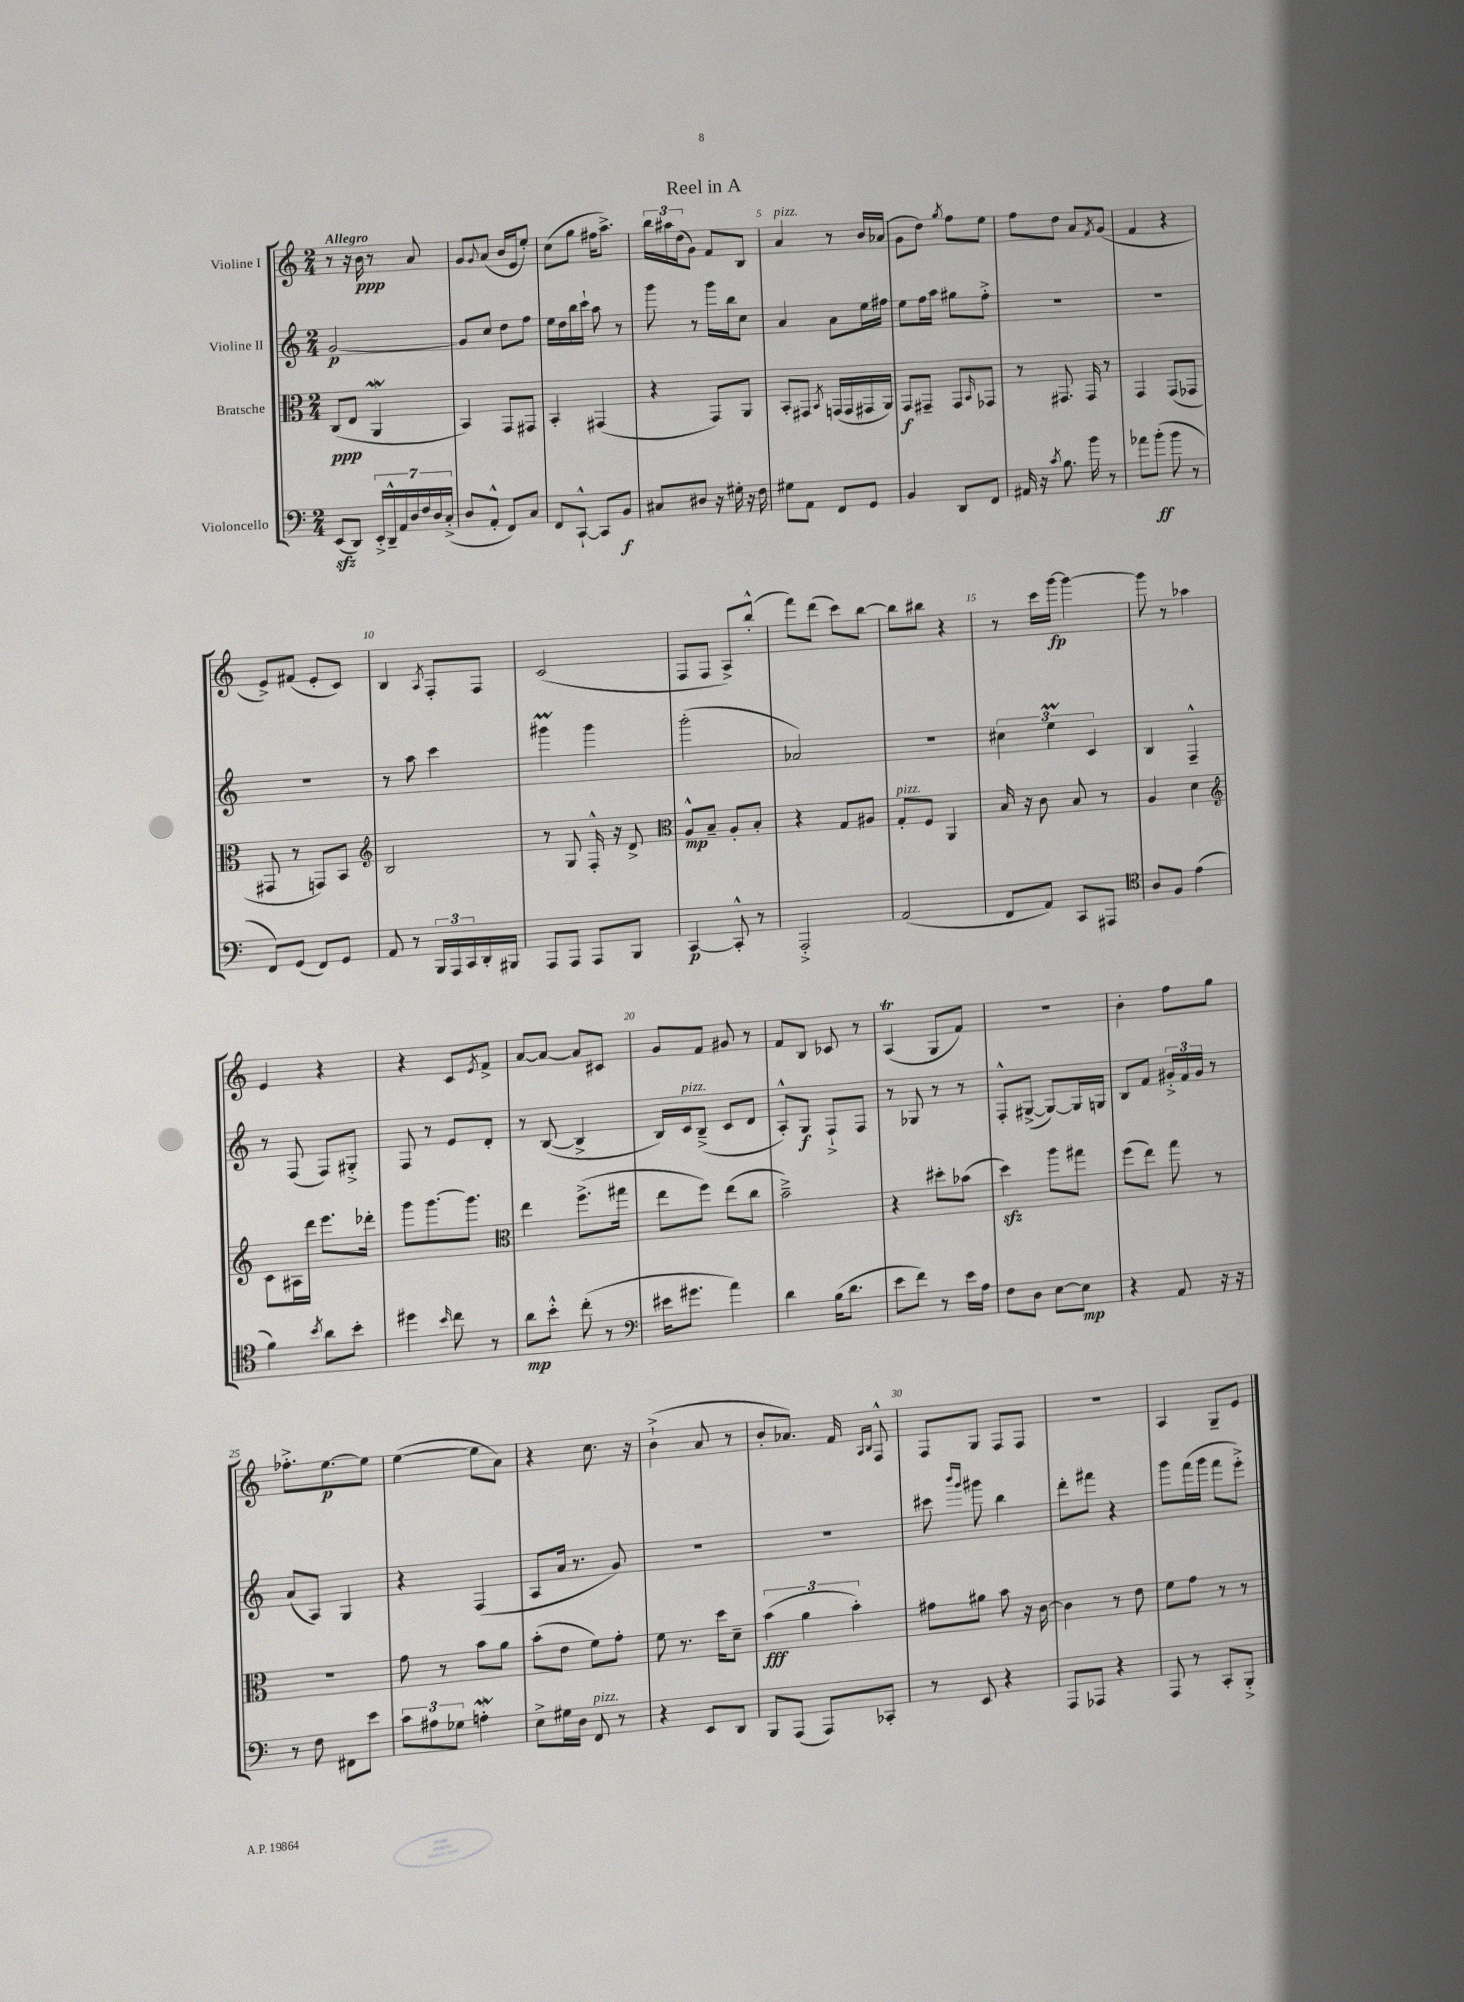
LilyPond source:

\header { title = "Reel in A" }
<<
\new StaffGroup <<
\new Staff = "s0" \with { instrumentName = "Violine I" } {
    \clef treble \key c \major \numericTimeSignature \time 2/4 \tempo "Allegro"
    r8 r16 b'16\ppp r8 a'8 |
    g'8 \appoggiatura { g'8 } a'8( b'16 e'16 e''8-.) |
    c''8( g''8 fis''16 a''8.->) |
    \tuplet 3/2 { b''16 ais''16 d''16( } g'8) f'8 b8 |
    a'4^\markup { \italic "pizz." } r8 b'16 aes'16( |
    g'8 d''8) \acciaccatura { g''8 } f''8 e''8 |
    f''8 d''8 a'8 \acciaccatura { f'8 } g'8( |
    f'4 r4 |
    e'8->) fis'8( e'8-. c'8) |
    b4 \acciaccatura { a8 } f8-. f8 |
    c'2( |
    f8 f8 a8->) b''8-.-^( |
    f'''8) d'''8( c'''8) b''8~ |
    b''8 bis''8 r4 |
    r8 c'''16 g'''16~\fp g'''4~ |
    g'''8 r8 aes''4 |
    e'4 r4 |
    r4 c'8 \acciaccatura { e'8 } f'8-> |
    a'8~ a'8~ a'8 cis'8 |
    g'8 f'8 gis'8 r8 |
    f'8 b8 ces'8 r8 |
    a4\trill( g8 f'8) |
    R2 |
    b'4-. f''8 g''8 |
    fes''8.-.-> e''8.~\p e''8 |
    e''4~( e''8 a'8) |
    r4 c''8. r16 |
    b'4-!->( a'8 r8 |
    b'8-. aes'8.) f'16 \grace { a16 b16 } f8-^ |
    f8 g8 f8 f8 |
    r2 |
    a4 g8-- e'8 \bar "|." |
}
\new Staff = "s1" \with { instrumentName = "Violine II" } {
    \clef treble \key c \major \numericTimeSignature \time 2/4
    g'2~\p |
    g'8 c''8 d''8 f''8 |
    e''16 d''16 b''16 c'''16-! a''8 r8 |
    g'''8 r8 g'''16 b''16 c''8 |
    a'4 a'8 e''16 fis''16 |
    e''8 f''16 a''16 gis''8 f''8-.-> |
    R2 |
    R2 |
    R2 |
    r8 a''8 c'''4 |
    gis'''4\prall gis'''4 |
    g'''2-.( |
    aes'2) |
    r2 |
    \tuplet 3/2 { cis''4 e''4\prall c'4 } |
    b4 f4---^ |
    r8 f8( f8) gis8-.-> |
    f8 r8 e'8 d'8-. |
    r8 b8~( b4-> |
    b16) c'16^\markup { \italic "pizz." } b8--->( c'8 d'8 |
    a8-.-^) g8\f f8-!-> f8 |
    r8 ges8 r8 r8 |
    f8-.-^ gis8~->( gis8~) gis16 g16 |
    b8 f'8 \tuplet 3/2 { gis'16-.-> f'16 gis'16 } r8 |
    a'8( a8) g4 |
    r4 f4( |
    a8 a'16 r8. g'8) |
    R2 |
    R2 |
    cis'''8 \grace { b'''16 g'''16 } gis'''8 b''4 |
    d'''8-. fis'''8 r4 |
    g'''8 f'''16( g'''16 f'''8 e'''8-.->) \bar "|." |
}
\new Staff = "s2" \with { instrumentName = "Bratsche" } {
    \clef alto \key c \major \numericTimeSignature \time 2/4
    c8\ppp( e8 a,4\mordent |
    b,4) g,8 gis,8 |
    b,4-. gis,4( |
    r4 g,8) a,8 |
    b,8-. gis,8 \acciaccatura { b,8 } g,16( g,16 gis,16 a,16) |
    g,8\f gis,8-- gis,8 \grace { b,16 } ges,8 |
    r8 gis,8. gis,16 r8 |
    g,4 g,8( ges,8 |
    gis,8 r8 g,8) b,8 |
    \clef treble b2 |
    r8 g8 f16-.-^ r16 d'8-> |
    \clef alto a8-^\mp b8-- a8-. b8-. |
    r4 g8 ais8 |
    g8-.^\markup { \italic "pizz." } f8 a,4 |
    b16 r16 c'8 b8 r8 |
    a4 d'4 |
    \clef treble c'8 ais16 d'''16 e'''8. des'''16-. |
    g'''8 g'''8.~ g'''8. |
    \clef alto e''4 f''8.->( gis''16 |
    e''8 f''8) e''8( c''8 |
    b'2--->) |
    r4 dis''8-. bes'8( |
    d''4\sfz) a''8 gis''8 |
    f''8( e''8) g''8 r8 |
    R2 |
    g'8 r8 b'8 a'8 |
    b'8-.( e'8 f'8) g'8-. |
    f'8 r8. d''16 d'8-- |
    \tuplet 3/2 { b'4\fff( a'4 b'4-.) } |
    gis'8 ais'8 b'8 r16 c'16~ |
    c'4 r8 e'8 |
    f'8 g'8 r8 r8 \bar "|." |
}
\new Staff = "s3" \with { instrumentName = "Violoncello" } {
    \clef bass \key c \major \numericTimeSignature \time 2/4
    e,8\sfz( d,8) \tuplet 7/4 { e,16-.-> d,16---^ a,16 d16 f16 d16 c16-.->( } |
    d8 a,8-.-^ f,8) c8 |
    f,8 c,8~-!-^ c,8 b,8\f |
    cis8 dis8 r16 gis16-. r16 f16 |
    gis8 a,8 f,8 g,8 |
    b,4 d,8 f,8 |
    ais,16 r16 \acciaccatura { c'8 } b8. b'16 r8 |
    aes'8 b'8-.\ff( b'8 r8 |
    f,8) g,8( f,8) g,8 |
    a,8 r8 \tuplet 3/2 { b,,16 a,,16 c,16 } d,16-. bis,,16 |
    a,,8 a,,8 a,,8 b,,8 |
    c,4~\p c,8-.-^ r8 |
    a,,2-.-> |
    a,2( |
    f,8 a,8) c,8 ais,,8 |
    \clef tenor a8 f8 e'4( |
    f'4) \acciaccatura { b'8 } a'8 b'8-. |
    dis''4 \grace { b'16 } c''8 r8 |
    a'8\mp b'8-.-^ c''8-.( r8 |
    \clef bass eis'16 gis'8. a'4) |
    d'4 b16( d'8. |
    e'8 f'8) r8 e'16 a16 |
    f8 d8 e8~ e8\mp |
    r4 a,8 r16 r16 |
    r8 f8 fis,8 e'8 |
    \tuplet 3/2 { c'8 ais8 ges8 } a4-.\mordent |
    e8-> gis16 d16 f,8^\markup { \italic "pizz." } r8 |
    r4 e,8 d,8 |
    b,,8 a,,8( a,,8) ces,8-. |
    r8 e,8 r4 |
    a,,8 aes,,8 r4 |
    a,,8 r8 c,8-. b,,8-.-> \bar "|." |
}
>>
>>
\layout { \context { \Score \override BarNumber.break-visibility = ##(#f #t #t) barNumberVisibility = #(every-nth-bar-number-visible 5) } }
